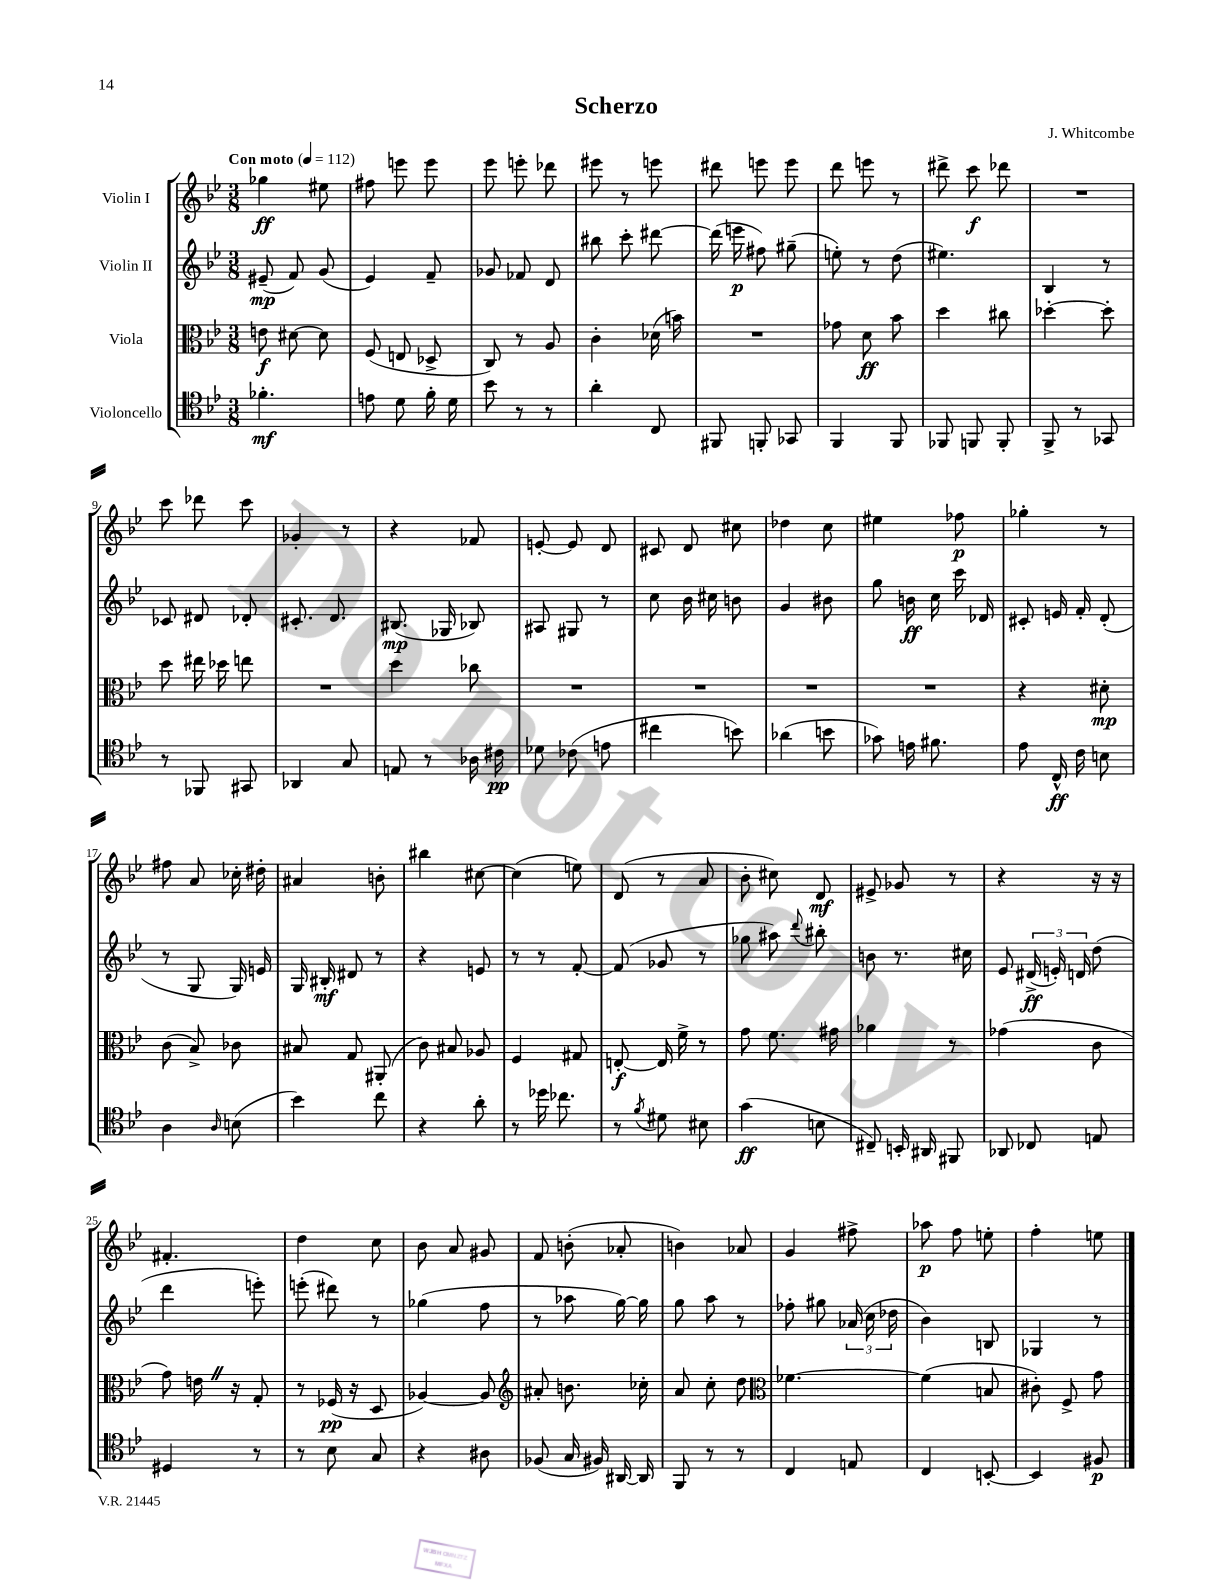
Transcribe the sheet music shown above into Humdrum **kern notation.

**kern	**kern	**kern	**kern
*staff4	*staff3	*staff2	*staff1
*clefC4	*clefC3	*clefG2	*clefG2
*k[b-e-]	*k[b-e-]	*k[b-e-]	*k[b-e-]
*M3/8	*M3/8	*M3/8	*M3/8
*MM112	*MM112	*MM112	*MM112
4.f-'	8e	(8e#~	4gg-
.	[8d#	8f)	.
.	8d#]	(8g	8ee#
=	=	=	=
8e	(8F	4e-)	8ff#
8d	8E	.	8eee
16f'	8D-^	8f~	8eee
16d	.	.	.
=	=	=	=
8b-	8C)	8g-	8eee-
8r	8r	8f-	8eee'
8r	8A	8d	8ddd-
=	=	=	=
4a'	4c'	8bb#	8eee#
.	.	8ccc'	8r
8C	(16d-	[8ddd#	8eee
.	16b)	.	.
=	=	=	=
8FF#	4.r	(16ddd#]	8ddd#
.	.	16eee	.
8FF'	.	8ff#)	8eee
8GG-	.	(8gg#~	8eee
=	=	=	=
4FF	8g-	8ee')	8ddd
.	8d	8r	8eee
8FF	8b-	(8dd	8r
=	=	=	=
8FF-	4dd	4.ee#)	8ddd#^
8FF	.	.	8ccc
8FF'	8cc#	.	8ddd-
=	=	=	=
8FF^	[4dd-'	4B-	4.r
8r	.	.	.
8GG-	8dd-']	8r	.
=	=	=	=
8r	8dd	8c-	8ccc
8FF-	16ee#	8d#	8ddd-
.	16dd-	.	.
8GG#	8ee	8d-'	8ccc
=	=	=	=
4AA-	4.r	8.c#'	4g-'
.	.	8.d	.
8G	.	.	8r
=	=	=	=
8E	4dd	(8.B#	4r
8r	.	.	.
.	.	16G-	.
16A-	8cc-	8B-)	8f-
16c#	.	.	.
=	=	=	=
8d-	4.r	8A#	[8e'
(8c-	.	8G#	8e]
8e	.	8r	8d
=	=	=	=
4cc#	4.r	8cc	8c#
.	.	16b-	8d
.	.	16cc#	.
8b)	.	8b	8cc#
=	=	=	=
(4a-	4.r	4g	4dd-
8b	.	8b#	8cc
=	=	=	=
8g-)	4.r	8gg	4ee#
16e	.	16b	.
8.f#	.	16cc	.
.	.	16ccc	8ff-
.	.	16d-	.
=	=	=	=
8e-	4r	8c#'	4gg-'
16C^^	.	16e	.
16c	.	16f'	.
8B	8d#'	(8d'	8r
=	=	=	=
4A	(8c	8r	8ff#
.	8B-^)	8G	8a
16qqA	.	.	.
(8B	8c-	16G)	16cc-'
.	.	16e	16dd#'
=	=	=	=
4b-)	8B#	16G	4a#
.	.	16B#'	.
.	8G	8d#	.
8cc	(8AA#'	8r	8b'
=	=	=	=
4r	8c)	4r	4bb#
.	8B#	.	.
8a'	8A-	8e	[8cc#
=	=	=	=
8r	4F	8r	(4cc#]
16dd-	.	8r	.
8.cc-	.	.	.
.	8G#	[8f'	8ee)
=	=	=	=
8r	[8E'	(8f]	(8d
8qf	.	.	.
8d#	16E]	8g-	8r
.	16f^	.	.
8B#	8r	8r	8a
=	=	=	=
(4g	8g	8gg-	8b-'
.	8.f	8aa#)	8cc#)
.	.	8qqddd	.
8B	.	8bb#'	8d
.	16g#	.	.
=	=	=	=
8C#~)	4a-	8b	8e#^
16BB'	.	8.r	8g-
16AA#	.	.	.
8FF#	8r	.	8r
.	.	16cc#	.
=	=	=	=
8AA-	(4g-	8e-	4r
8C-	.	(24d#^	.
.	.	24e')	.
.	.	24d	.
8E	8c	(8dd	16r
.	.	.	16r
=	=	=	=
4D#	8g)	4ddd	4.f#'
.	16e	.	.
.	16r	.	.
8r	8G'	8eee')	.
=	=	=	=
8r	8r	(8eee'	4dd
8B-	(16F-	8ddd#)	.
.	16r	.	.
8G	8D	8r	8cc
=	=	=	=
4r	[4A-)	(4gg-	8b-
.	.	.	8a
8A#	8A-]	8ff	8g#
=	=	=	=
*	*clefG2	*	*
(8F-	8a#'	8r	8f
16G	8.b	8aa-	(8b'
16F#)	.	.	.
[16AA#	.	[16gg)	8a-'
16AA#]	16cc-'	16gg]	.
=	=	=	=
8FF	8a	8gg	4b)
8r	8cc'	8aa	.
8r	8dd	8r	8a-
=	=	=	=
*	*clefC3	*	*
4C	[4.f-	8ff-'	4g
.	.	8gg#	.
8E	.	(24a-	8ff#^
.	.	24cc	.
.	.	24dd-	.
=	=	=	=
4C	(4f-]	4b-)	8aa-
.	.	.	8ff
[8BB'	8B	8B	8ee'
=	=	=	=
4BB]	8c#')	4G-	4ff'
.	8F^	.	.
8F#	8g	8r	8ee
==	==	==	==
*-	*-	*-	*-
